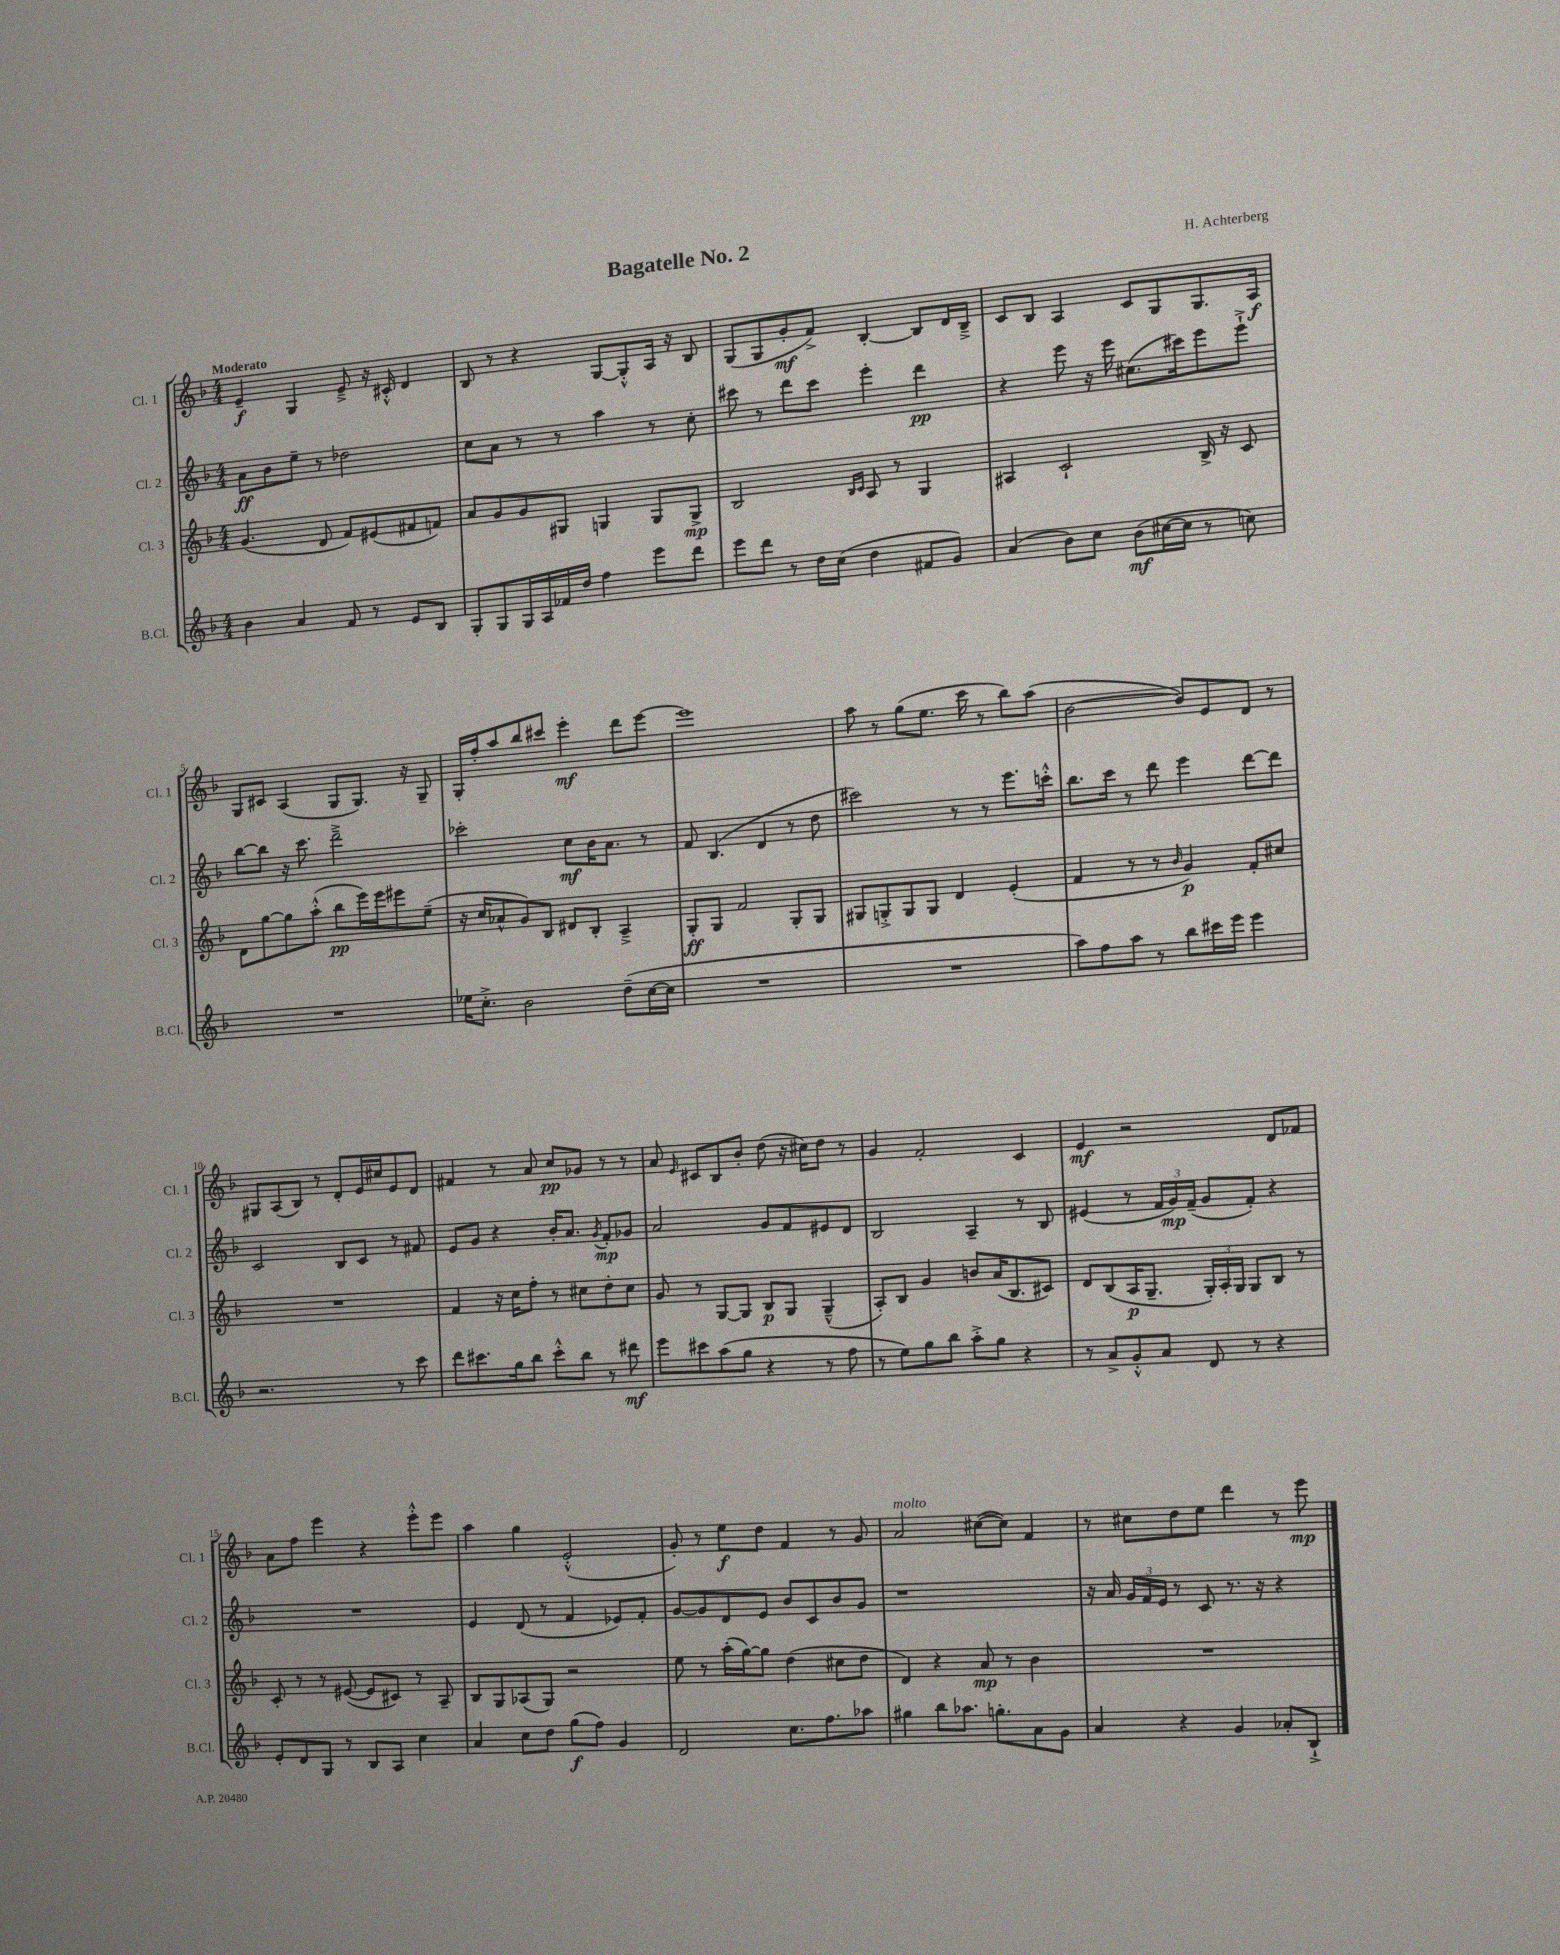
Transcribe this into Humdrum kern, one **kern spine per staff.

**kern	**dynam	**kern	**dynam	**kern	**dynam	**kern	**dynam
*part4	*part4	*part3	*part3	*part2	*part2	*part1	*part1
*staff4	*staff4	*staff3	*staff3	*staff2	*staff2	*staff1	*staff1
*I"B.Cl.	*	*I"Cl. 3	*	*I"Cl. 2	*	*I"Cl. 1	*
*I'B.Cl.	*	*I'Cl. 3	*	*I'Cl. 2	*	*I'Cl. 1	*
*clefG2	*	*clefG2	*	*clefG2	*	*clefG2	*
*k[b-]	*	*k[b-]	*	*k[b-]	*	*k[b-]	*
*M4/4	*	*M4/4	*	*M4/4	*	*M4/4	*
=1	=1	=1	=1	=1	=1	=1	=1
!	!	!	!	!	!	!LO:TX:a:B:t=Moderato	!
4b-\	.	(4.g/	.	8a\L	ff	4e~/	f
.	.	.	.	8b-\	.	.	.
4a/	.	.	.	8ee~\J	.	4G/	.
.	.	8d/	.	8r	.	.	.
8f/	.	8f/L)	.	2dd-X\	.	8e~^/	.
8r	.	(8e#X/	.	.	.	16r	.
.	.	.	.	.	.	16c#X'^^/	.
8e/L	.	8f#X/	.	.	.	4d/	.
8B-/J	.	8fn/J)	.	.	.	.	.
=2	=2	=2	=2	=2	=2	=2	=2
8G'/L	.	8a/L	.	8cc\L	.	8B-/	.
8G/	.	8g/	.	8a\J	.	8r	.
16G/L	.	8g/	.	8r	.	4r	.
16A/	.	.	.	.	.	.	.
16f-X/	.	8G#X/J	.	8r	.	.	.
16dd/JJ	.	.	.	.	.	.	.
4ff\	.	4Gn/	.	4aa\	.	[8G/L	.
.	.	.	.	.	.	8G'^^/]	.
8eee\L	.	8G/L	.	8r	.	16A/Jk	.
.	.	.	.	.	.	16r	.
8ddd\J	.	8G^/J	mp	8cc'\	.	8B-/	.
=3	=3	=3	=3	=3	=3	=3	=3
8eee\L	.	2B-/	.	8ccc#X\	.	(8G/L	.
8ddd\J	.	.	.	8r	.	8G/	.
8r	.	.	.	8ddd\L	.	8g'/	mf
16dd\LL	.	.	.	8ccc#\J	.	8f^/J)	.
(16cc\JJ	.	.	.	.	.	.	.
.	.	16qqB-/LL	.	.	.	.	.
.	.	16qqc/JJ	.	.	.	.	.
4dd\	.	8A/	.	4eee'\	.	[4B-'/	.
.	.	8r	.	.	.	.	.
8f#X/L	.	4G/	.	4ddd\	pp	8B-/L]	.
8g/J)	.	.	.	.	.	16d/L	.
.	.	.	.	.	.	16B-~^/JJ	.
=4	=4	=4	=4	=4	=4	=4	=4
(4a/	.	4A#X/	.	4r	.	8c/L	.
.	.	.	.	.	.	8B-/J	.
8b-\L)	.	2c`/	.	8eee\	.	4A/	.
8cc\J	.	.	.	16r	.	.	.
.	.	.	.	16eee\	.	.	.
(8b-\L	mf	.	.	(8.cc#X\L	.	8c/L	.
[16cc#X\L	.	.	.	.	.	8G/	.
16cc#\JJ]	.	.	.	16ccc#X\k)	.	.	.
8r	.	16B-^/	.	8eee\	.	8.G/	.
.	.	16r	.	.	.	.	.
8ccn\)	.	8c/	.	8eee`^\J	.	.	.
.	.	.	.	.	.	16A/Jk	f
!!LO:LB:g=z
=5	=5	=5	=5	=5	=5	=5	=5
1r	.	8d\L	.	[8bb-\L	.	8G/L	.
.	.	[8gg\	.	8bb-\J]	.	8c#X/J	.
.	.	8gg\]	.	16r	.	(4A/	.
.	.	.	.	8.ccc\	.	.	.
.	.	(8aa'^^\J	.	.	.	.	.
.	.	8bb-\L	pp	2ddd~^\	.	8G/L	.
.	.	16eee\L)	.	.	.	8.G/J)	.
.	.	16eee\J	.	.	.	.	.
.	.	8eee#X\	.	.	.	.	.
.	.	.	.	.	.	16r	.
.	.	(8ee~\J	.	.	.	8G~/	.
=6	=6	=6	=6	=6	=6	=6	=6
16ee-X\KL	.	16r	.	2ccc-X'\	.	16G'/LL	.
8.cc'^\J	.	16cc/KL	.	.	.	16ff'/J	.
.	.	8a-X^^/	.	.	.	8aa/	.
2b-\	.	8g/)	.	.	.	8bb-/	.
.	.	8B-/J	.	.	.	8ccc#X/J	.
.	.	8d#X/L	.	8cc\L	mf	4eee'\	mf
.	.	8B-'/J	.	16b-\K	.	.	.
.	.	.	.	8.a\J	.	.	.
(8dd~\L	.	4A~^/	.	.	.	8ddd\L	.
[16cc\L	.	.	.	8r	.	[8eee\J	.
16cc\JJ]	.	.	.	.	.	.	.
=7	=7	=7	=7	=7	=7	=7	=7
1r	.	8G'/L	ff	8f/	.	1eee]	.
.	.	8G/J	.	(4.B-/	.	.	.
.	.	2f/	.	.	.	.	.
.	.	.	.	4d/	.	.	.
.	.	8G'/L	.	8r	.	.	.
.	.	8G/J	.	8dd\	.	.	.
=8	=8	=8	=8	=8	=8	=8	=8
1r	.	8G#X/L	.	2ccc#X\)	.	8aa\	.
.	.	8Gn'^/	.	.	.	8r	.
.	.	8G/	.	.	.	(8gg\L	.
.	.	8G/J	.	.	.	8.ee\J	.
.	.	4d/	.	8r	.	.	.
.	.	.	.	.	.	16ccc\	.
.	.	.	.	8r	.	8r	.
.	.	(4e'/	.	8.eee\L	.	8bb-\L)	.
.	.	.	.	.	.	(8aa\J	.
.	.	.	.	16cccn'^^\Jk	.	.	.
=9	=9	=9	=9	=9	=9	=9	=9
8aa\L)	.	4f/	.	8.bb-\L	.	[2b-\	.
8ff\	.	.	.	.	.	.	.
.	.	.	.	16ccc\Jk	.	.	.
8aa\J	.	8r	.	8r	.	.	.
8r	.	8r	.	8ddd\	.	.	.
.	.	16qqb-/	.	.	.	.	.
8bb-\L	.	4g/)	p	4eee\	.	8b-/L])	.
16ccc#X\L	.	.	.	.	.	8e/	.
16eee\JJ	.	.	.	.	.	.	.
4eee\	.	8f'/L	.	[8ddd\L	.	8d/J	.
.	.	8cc#X/J	.	8ddd\J]	.	8r	.
!!LO:LB:g=z
=10	=10	=10	=10	=10	=10	=10	=10
2.r	.	1r	.	2c/	.	8G#X/L	.
.	.	.	.	.	.	(8A/	.
.	.	.	.	.	.	8B-/J)	.
.	.	.	.	.	.	8r	.
.	.	.	.	8B-/L	.	8d'/L	.
.	.	.	.	8c/J	.	16e/L	.
.	.	.	.	.	.	16cc#X/J	.
8r	.	.	.	8r	.	8e/	.
8ccc\	.	.	.	8f#X/	.	8d/J	.
=11	=11	=11	=11	=11	=11	=11	=11
8ddd\L	.	4f/	.	8e/L	.	4f#X/	.
8.ccc#X\	.	.	.	8g/J	.	.	.
.	.	16r	.	4r	.	8r	.
16gg\k	.	16cc\KL	.	.	.	.	.
8bb-\J	.	8ff'\J	.	.	.	8a/	.
8ccc#'^^\L	.	8r	.	16b-'/KL	.	8cc/L	pp
.	.	.	.	8.a/J	.	.	.
8bb-\J	.	8cc#X\L	.	.	.	8g-X/J	.
.	.	.	.	8qg/	.	.	.
8r	.	8dd'\	.	8f'/L	mp	8r	.
8ddd#X\	mf	8cc#\J	.	8g-X/J	.	8r	.
=12	=12	=12	=12	=12	=12	=12	=12
8eee\L	.	8g/	.	2a/	.	8a/	.
.	.	.	.	.	.	16qqe/	.
8ccc#X\	.	8r	.	.	.	8c#X/L	.
(8aa\	.	[8G/L	.	.	.	8B-/	.
8gg\J	.	8G/J]	.	.	.	8b-'/J	.
4r	.	8B-/L	p	8g/L	.	(8dd\	.
.	.	8G/J	.	8f/	.	16r	.
.	.	.	.	.	.	16cc#X\KL)	.
8r	.	(4G~^^/	.	8e#X/	.	8dd\J	.
8ff\	.	.	.	8d/J	.	8r	.
=13	=13	=13	=13	=13	=13	=13	=13
8r	.	8A'/L)	.	2B-/	.	4g/	.
8ee\L)	.	8B-/J	.	.	.	.	.
8gg\	.	4g/	.	.	.	2f'/	.
8bb-\J	.	.	.	.	.	.	.
8aa'^\L	.	8bn/L	.	4A~/	.	.	.
8gg\J	.	(16a/K	.	.	.	.	.
.	.	8.B-/	.	.	.	.	.
4r	.	.	.	8r	.	4c/	.
.	.	8c#X/J)	.	8B-/	.	.	.
=14	=14	=14	=14	=14	=14	=14	=14
8r	.	8d/L	.	(4e#X/	.	4e/	mf
8a^/L	.	(8B-/	.	.	.	.	.
8g'^^/	.	16A/K	p	8r	.	2r	.
.	.	8.G~/J	.	.	.	.	.
8a/J	.	.	.	24f/LL	.	.	.
.	.	.	.	24g/)	mp	.	.
.	.	.	.	(24f~/JJ	.	.	.
8d/	.	24G'/LL)	.	8g/L	.	.	.
.	.	24A'/	.	.	.	.	.
.	.	24G/JJ	.	.	.	.	.
8r	.	8G/L	.	8f'/J)	.	.	.
4r	.	8B-/J	.	4r	.	8d/L	.
.	.	8r	.	.	.	8f-X/J	.
!!LO:LB:g=z
=15	=15	=15	=15	=15	=15	=15	=15
8e'/L	.	8c'/	.	1r	.	8a\L	.
8d/	.	8r	.	.	.	8ff\J	.
8G/J	.	8r	.	.	.	4eee\	.
8r	.	([8e#X/	.	.	.	.	.
8B-/L	.	8e#/L]	.	.	.	4r	.
8A/J	.	8c#X/J)	.	.	.	.	.
4cc\	.	8r	.	.	.	8eee'^^\L	.
.	.	8A~/	.	.	.	8eee\J	.
=16	=16	=16	=16	=16	=16	=16	=16
4a/	.	8B-/L	.	4e/	.	4aa\	.
.	.	8G/	.	.	.	.	.
8cc\L	.	(8A-X/	.	(8d/	.	4gg\	.
8dd\J	.	8G/J)	.	8r	.	.	.
(8gg\L	f	2r	.	4f/	.	(2e'^^/	.
8ff\J)	.	.	.	.	.	.	.
4g/	.	.	.	8e-X/L)	.	.	.
.	.	.	.	8f'/J	.	.	.
=17	=17	=17	=17	=17	=17	=17	=17
2d/	.	8ee\	.	[8g/L	.	8g'/)	.
.	.	8r	.	8g/]	.	8r	.
.	.	(16aa'\LL	.	8d/	.	8ee\L	f
.	.	[16gg\J)	.	.	.	.	.
.	.	8gg\J]	.	8e/J	.	8dd\J	.
8.cc\L	.	(4dd\	.	8b-/L	.	4f/	.
.	.	.	.	8c/	.	.	.
8.ff\	.	.	.	.	.	.	.
.	.	8cc#X\L	.	8b-/	.	8r	.
8aa-X\J	.	8dd\J	.	8g/J	.	8g/	.
=18	=18	=18	=18	=18	=18	=18	=18
!	!	!	!	!	!	!LO:TX:a:i:t=molto	!
4gg#X\	.	4d/)	.	1r	.	2a/	.
8bb-\L	.	4r	.	.	.	.	.
8.aa-X\J	.	.	.	.	.	.	.
.	.	8a/	mp	.	.	([8cc#X\L	.
8.ggn'\L	.	.	.	.	.	.	.
.	.	8r	.	.	.	8cc#\J])	.
8a\	.	4b-\	.	.	.	4f/	.
8g\J	.	.	.	.	.	.	.
=19	=19	=19	=19	=19	=19	=19	=19
4a/	.	1r	.	16r	.	8r	.
.	.	.	.	16a/	.	.	.
.	.	.	.	24g/LL	.	8cc#X\L	.
.	.	.	.	24f/	.	.	.
.	.	.	.	24e/JJ	.	.	.
4r	.	.	.	8r	.	8dd\	.
.	.	.	.	8c/	.	8ee\J	.
4g/	.	.	.	8.r	.	4ddd\	.
.	.	.	.	16r	.	.	.
8a-X'/L	.	.	.	4r	.	8r	.
8B-`^/J	.	.	.	.	.	8eee\	mp
==	==	==	==	==	==	==	==
*-	*-	*-	*-	*-	*-	*-	*-
